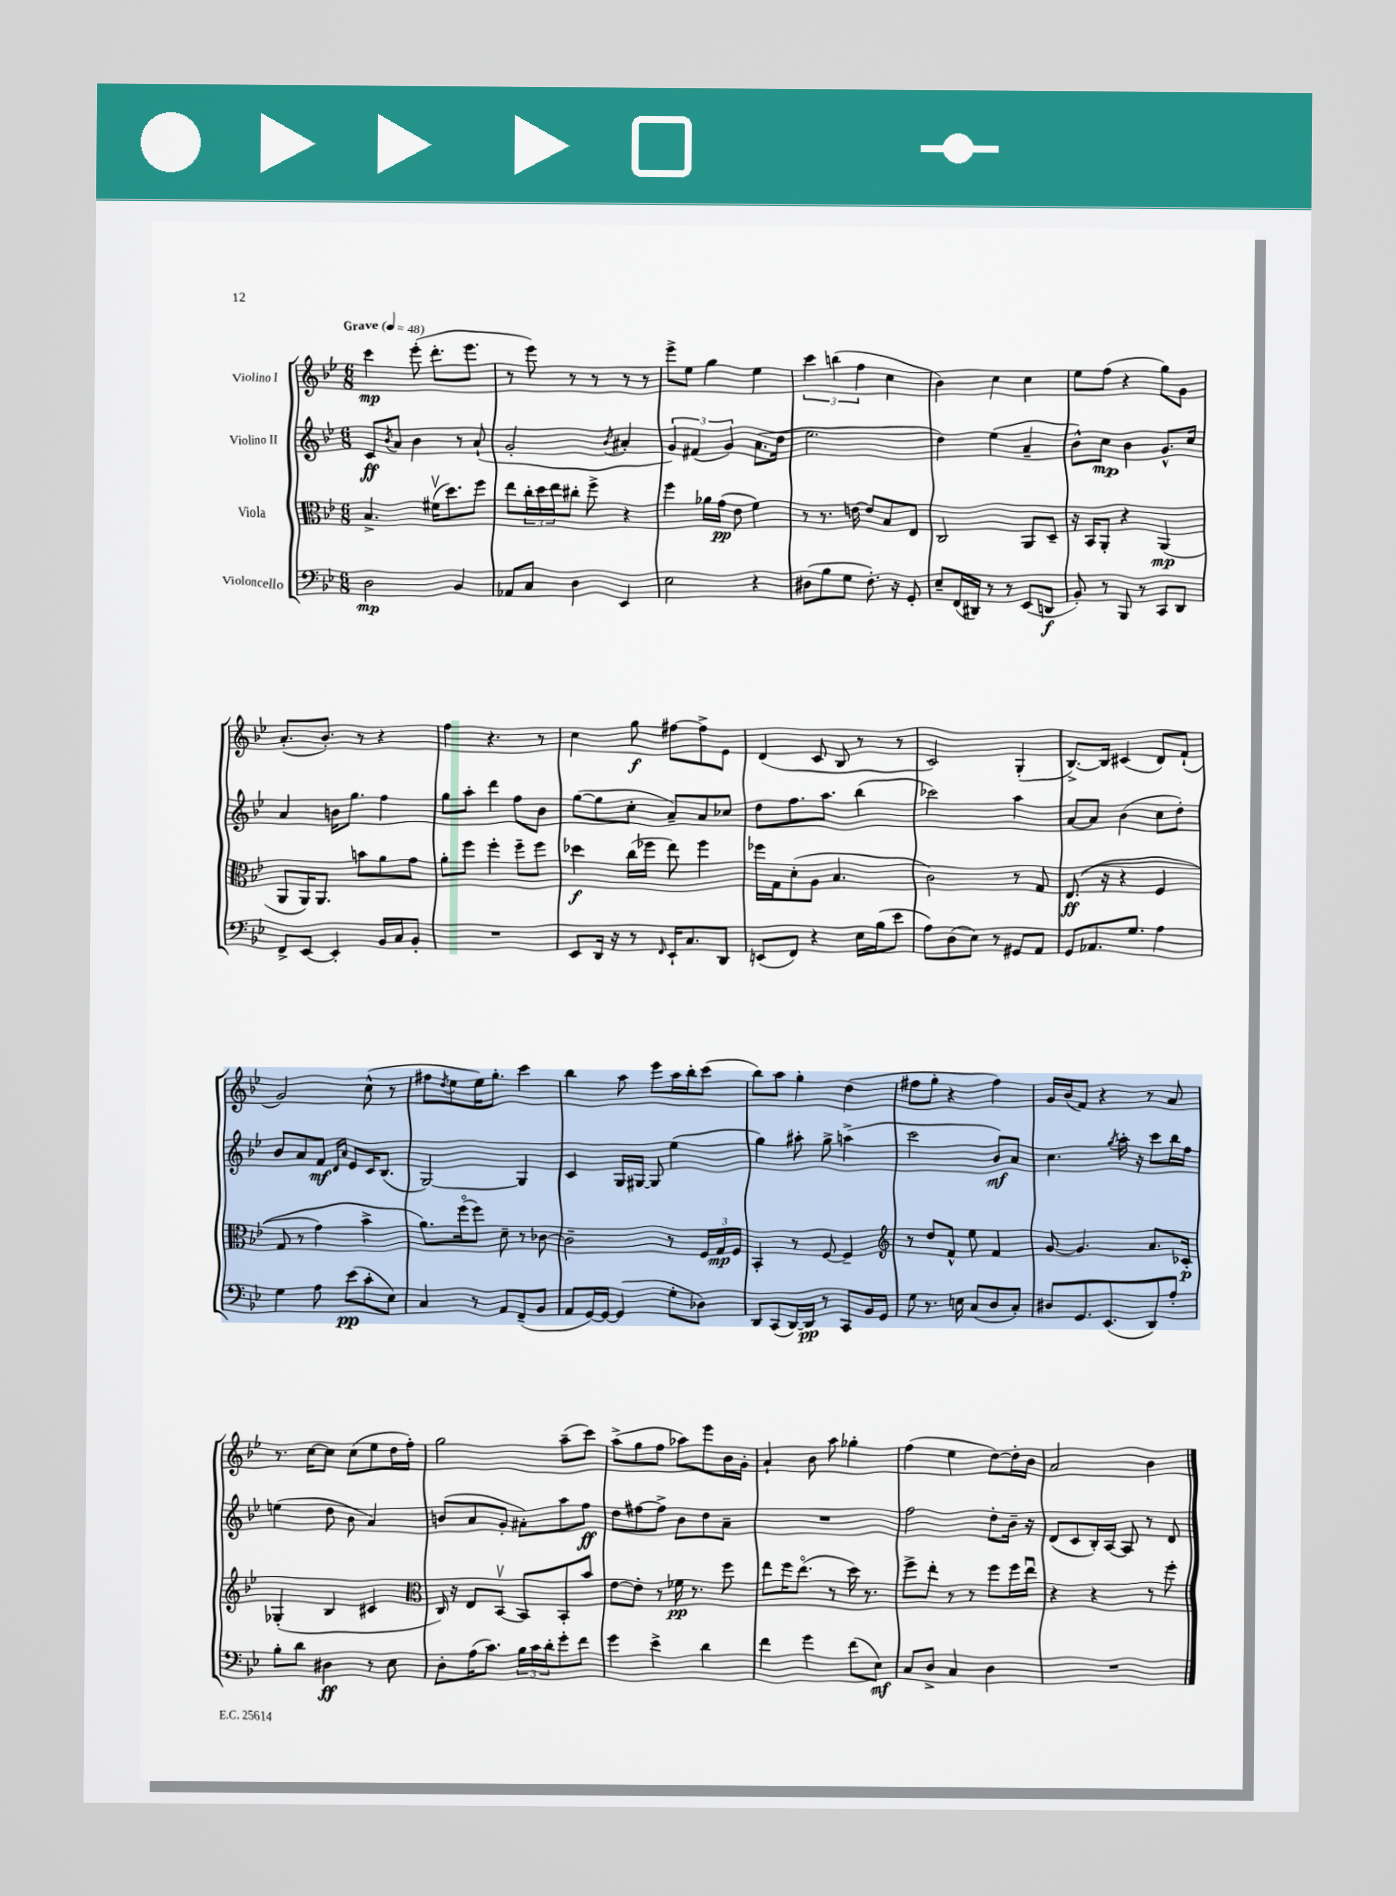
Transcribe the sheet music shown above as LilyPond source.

<<
\new StaffGroup <<
\new Staff = "s0" \with { instrumentName = "Violino I" } {
    \clef treble \key bes \major \numericTimeSignature \time 6/8 \tempo "Grave" 4 = 48
    c'''4\mp ees'''8-.( d'''8.-. ees'''8. |
    r8 ees'''8) r8 r8 r8 r8 |
    ees'''8-> ees''8 g''4 ees''4 |
    \tuplet 3/2 { c'''4 b''4( f''4 } c''4 |
    bes'4) c''4 c''4 |
    ees''8 f''8( r4 g''8) g'8 |
    a'8.-.( bes'8.-.) r8 r4 |
    f''4 r4. r8 |
    c''4 g''8\f fis''8~ fis''8-> ees'8 |
    d'4( c'8 bes8 r8 r8 |
    c'2) g4-.( |
    bes8.~->) bes16 cis'4( d'8) f'8-!( |
    g'2) c''8-^( r8 |
    fis''8 \acciaccatura { d''8 } ees''8 ees''16) g''8.-. c'''4 |
    bes''4 a''8 ees'''8 a''16 bes''16-. c'''8( |
    bes''8) a''8 g''4-. d''4( |
    fis''8 g''8-. r4 fis''4) |
    g'16 bes'16( f'8) r4 r8 a'8 |
    r8. c''16~ c''8 c''8( ees''8 d''16 f''16-.) |
    g''2 a''8--( c'''8) |
    a''8->( g''8 f''8 aes''8) ees'''8 bes'16 g'16-. |
    a'4-! bes'8 a''8 ges''4-. |
    f''4( ees''4 d''8~) d''16-. bes'16 |
    a'2 bes'4 \bar "|." |
}
\new Staff = "s1" \with { instrumentName = "Violino II" } {
    \clef treble \key bes \major \numericTimeSignature \time 6/8
    c'8\ff \acciaccatura { bes'8 } a'8 bes'4 r8 a'8-!( |
    g'2-. \acciaccatura { bes'8 } ais'4-. |
    \tuplet 3/2 { g'4) fis'4( g'4) } a'8.( d''16 |
    ees''2. |
    d''4) ees''4( a'4-- |
    bes'8-^) c''8\mp bes'4 g'8.-^ c''16 |
    a'4 b'16 g''8. f''4 |
    g''8 a''8-. d'''4 f''8 bes'8 |
    g''8~( g''8 c''8-. a'8--) a'8 ces''8 |
    d''8 f''8. a''8. bes''4( |
    ces'''2) a''4 |
    a'8~ a'8 bes'4( c''8 d''8-.) |
    bes'8 a'8 f'8\mf \grace { d'16 a'16 } ees'8 c'16 bes8.( |
    g2~) g4 |
    c'4 g16 gis16~ gis8 ees''4( |
    g''4) ais''8-. g''8-> a''4->( |
    c'''2 bes'8\mf) a'8 |
    c''4. \acciaccatura { g''8 } a''16-. r16 c'''8 bes''16 f''16 |
    e''4( d''8 bes'8 a'4) |
    b'8( a'8 g'8-. ais'8-.) a''8 f''8\ff |
    d''8 fis''8~ fis''8-> bes'8 d''8 a'8-- |
    R2. |
    f''2 d''8-. bes'16-- r16 |
    d'8( c'8 bes16-.) a16~ a8 r8 d'8 \bar "|." |
}
\new Staff = "s2" \with { instrumentName = "Viola" } {
    \clef alto \key bes \major \numericTimeSignature \time 6/8
    bes4.-> fis'16\upbow( d''8.) f''8 |
    ees''8 \tuplet 3/2 { c''16-. d''16 ees''16 } cis''8-. f''8-> r4 |
    f''4 aes'16 g'16\pp( ees'8 f'4) |
    r8 r8. e'16~ e'8 bes8 ees8 |
    c2 a,8 d8-- |
    r16 bes,16 a,8-. r4 a,4\mp( |
    a,8 a,16) a,8. b'8 a'8 g'8 |
    a'8-. f''8 f''4-. f''8-- f''8 |
    des''4\f c''16( fes''16 ees''8) fes''4 |
    fes''16 g16 d'8-.( a8 bes4. |
    c'2) r8 g8 |
    ees8.\ff(\( r16 r4 f4 |
    g8 r8 g'4) bes'4-> |
    a'8.\) f''16\flageolet( f''8) d'8-- r8 ces'8~ |
    ces'2-- r8 \tuplet 3/2 { f16 g16\mp f16 } |
    bes,4-. r8 f8~ f4-- |
    \clef treble r8 d''8 f'8-^ ees''8 f'4 |
    g'8~ g'4. a'8. ces'16-.\p |
    ges4-.( bes4 cis'4 |
    \clef alto c16) r16 ees8 bes,8~\upbow bes,8 bes,8-. bes'8 |
    ees'8~ ees'8-. r8 fes'16\pp r8. f''8 |
    ees''8 f''16 ees''8.\flageolet( r8 d''16) r8. |
    f''8-> ees''8-. r8 r8 f''8 f''16 ees''16\downbow |
    r4 r4 r8 f''8-. \bar "|." |
}
\new Staff = "s3" \with { instrumentName = "Violoncello" } {
    \clef bass \key bes \major \numericTimeSignature \time 6/8
    d2\mp bes,4 |
    aes,8 c8 d4 ees,4 |
    ees2 r4 |
    dis8( bes8 g8 f8.-.) r16 g,8-. |
    ees8-- f,16( dis,16) r8 r8 ees,8( d,8\f |
    bes,8-.) r8 bes,,8 r8 c,8 d,8 |
    f,8-> ees,8~ ees,4-. bes,16 c16 bes,8-. |
    R2. |
    ees,8 d,16 r16 r8 \grace { f,16 } ees,16-! c8. d,8 |
    e,8( f,8) r4 ees16 bes16( ees'8 |
    a8) d8( ees8) r8 gis,8 a,8 |
    g,8 aes,8. g8. a4 |
    g4 a8 ees'8\pp( c'8-. ees8) |
    c4 r8 a,8 f,8--( bes,8 |
    a,8 g,16~) g,16~ g,4( g8-. des8) |
    d,8 c,8( d,16~) d,16\pp r8 c,8 bes,16 g,16 |
    g8 r8. e16 c8( d8 c8-.) |
    dis8 g,8. ees,8.( d,8) a8-. |
    bes8-. d'8 dis4\ff r8 ees8 |
    d8-. a16( c'8.) \tuplet 3/2 { bes16 c'16 d'16-. } g'8-. f'8 |
    g'4 ees'4-> d'4 |
    f'4 g'4 f'8( ees8\mf) |
    c8 d8-> c4 d4 |
    R2. \bar "|." |
}
>>
>>
\layout { \context { \Score \remove "Bar_number_engraver" } }
